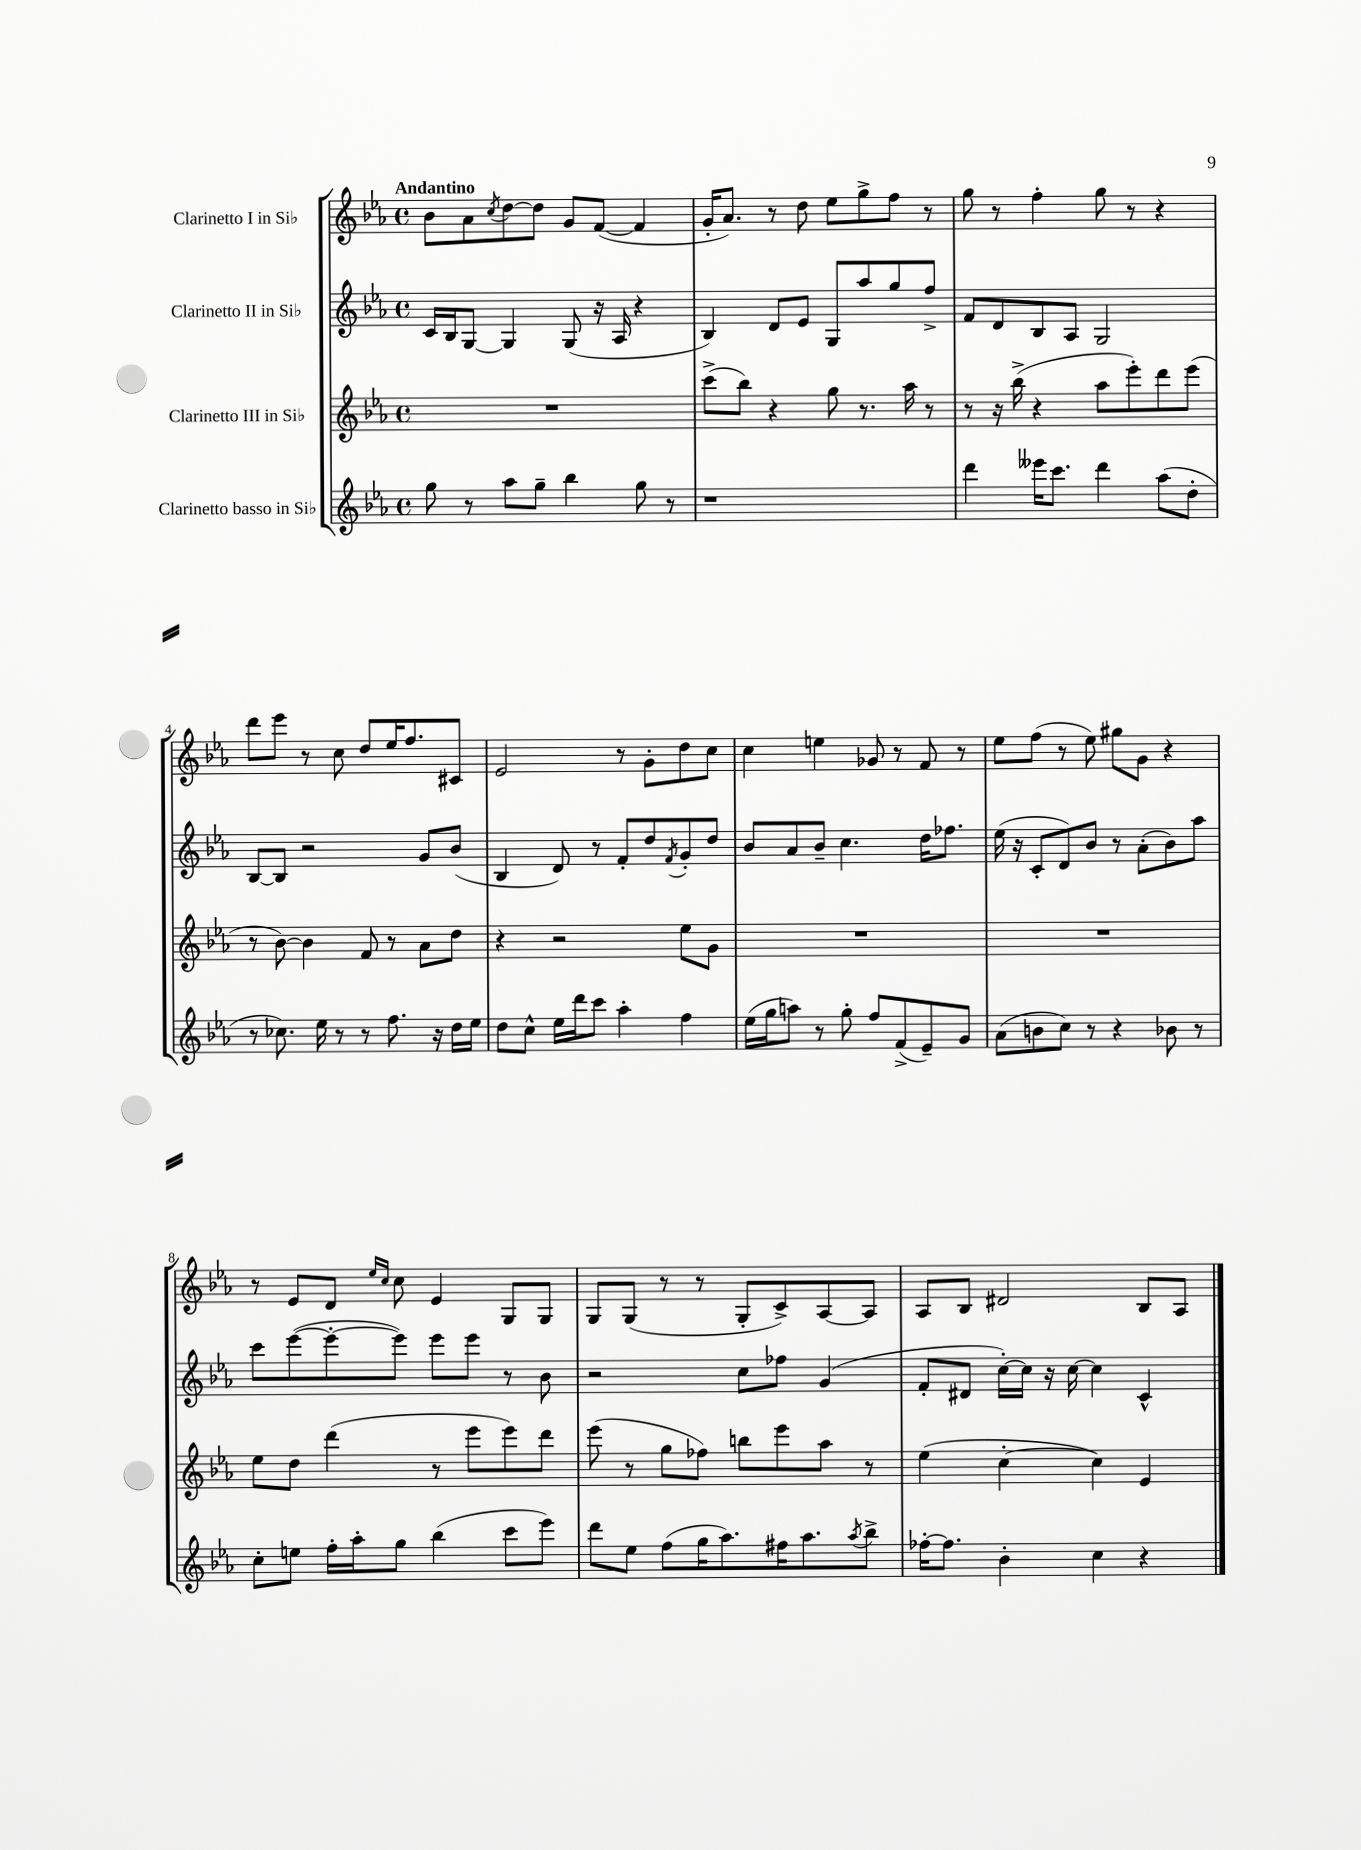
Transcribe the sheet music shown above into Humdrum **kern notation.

**kern	**kern	**kern	**kern
*staff4	*staff3	*staff2	*staff1
*clefG2	*clefG2	*clefG2	*clefG2
*k[b-e-a-]	*k[b-e-a-]	*k[b-e-a-]	*k[b-e-a-]
*M4/4	*M4/4	*M4/4	*M4/4
*met(c)	*met(c)	*met(c)	*met(c)
8gg	1r	16c	8b-
.	.	16B-	.
8r	.	[8G	8a-
.	.	.	8qcc
8aa-	.	4G]	[8dd
8gg~	.	.	8dd]
4bb-	.	(8G	8g
.	.	16r	([8f
.	.	16A-	.
8gg	.	4r	4f]
8r	.	.	.
=	=	=	=
1r	(8ccc^	4B-)	16g'
.	.	.	8.a-)
.	8bb-)	.	.
.	4r	8d	8r
.	.	8e-	8dd
.	8gg	8G	8ee-
.	8.r	8aa-	8gg^
.	.	8gg	8ff
.	16aa-	.	.
.	8r	8ff^	8r
=	=	=	=
4ddd	8r	8f	8gg
.	16r	8d	8r
.	(16bb-^	.	.
16eee--	4r	8B-	4ff'
8.ccc	.	.	.
.	.	8A-	.
4ddd	8aa-	2G	8gg
.	8eee-')	.	8r
(8aa-	8ddd	.	4r
8dd'	(8eee-	.	.
=	=	=	=
8r	8r	[8B-	8ddd
8.cc-)	[8b-)	8B-]	8eee-
.	4b-]	2r	8r
16ee-	.	.	.
8r	.	.	8cc
8r	8f	.	8dd
8.ff	8r	.	16ee-
.	.	.	8.ff
.	8a-	8g	.
16r	.	.	.
16dd	8dd	(8b-	8c#
16ee-	.	.	.
=	=	=	=
8dd	4r	4B-	2e-
8cc^^	.	.	.
16ee-	2r	8d)	.
16ddd	.	.	.
8ccc	.	8r	.
4aa-'	.	8f'	8r
.	.	8dd	8g'
.	.	8qf	.
4ff	8ee-	8g'	8dd
.	8g	8dd	8cc
=	=	=	=
(16ee-	1r	8b-	4cc
16gg	.	.	.
8aa)	.	8a-	.
8r	.	8b-~	4ee
8gg'	.	4.cc	.
8ff	.	.	8g-
(8f^	.	.	8r
8e-~)	.	16dd	8f
.	.	8.ff-	.
8g	.	.	8r
=	=	=	=
(8a-	1r	(16ee-	8ee-
.	.	16r	.
8b	.	8c'	(8ff
8cc)	.	8d)	8r
8r	.	8b-	8ee-)
4r	.	8r	8gg#
.	.	(8a-'	8g
8b-	.	8b-)	4r
8r	.	8aa-	.
=	=	=	=
8cc'	8ee-	8ccc	8r
8ee	8dd	([8eee-	8e-
16ff'	(4ddd	8eee-'_	8d
16aa-'	.	.	.
.	.	.	16qqee-
.	.	.	16qqcc
8gg	.	8eee-])	8cc
(4bb-	8r	8eee-	4e-
.	8eee-	8eee-	.
8ccc	8eee-)	8r	8G
8eee-)	8ddd	8b-	8G
=	=	=	=
8ddd	(8eee-	2r	8G
8ee-	8r	.	(8G
(8ff	8gg	.	8r
16gg	8ff-)	.	8r
8.aa-)	.	.	.
.	8bb	8cc	8G'
16ff#	8eee-	8ff-	8c^)
8.aa-	.	.	.
.	8aa-	(4g	[8A-
8qaa-	.	.	.
8bb-^	8r	.	8A-]
=	=	=	=
[16ff-'	(4ee-	8f'	8A-
8.ff-]	.	.	.
.	.	8d#	8B-
4b-'	[4cc'	[16cc')	2d#
.	.	16cc]	.
.	.	16r	.
.	.	[16cc	.
4cc	4cc])	4cc]	.
4r	4e-	4c^^	8B-
.	.	.	8A-
==	==	==	==
*-	*-	*-	*-
